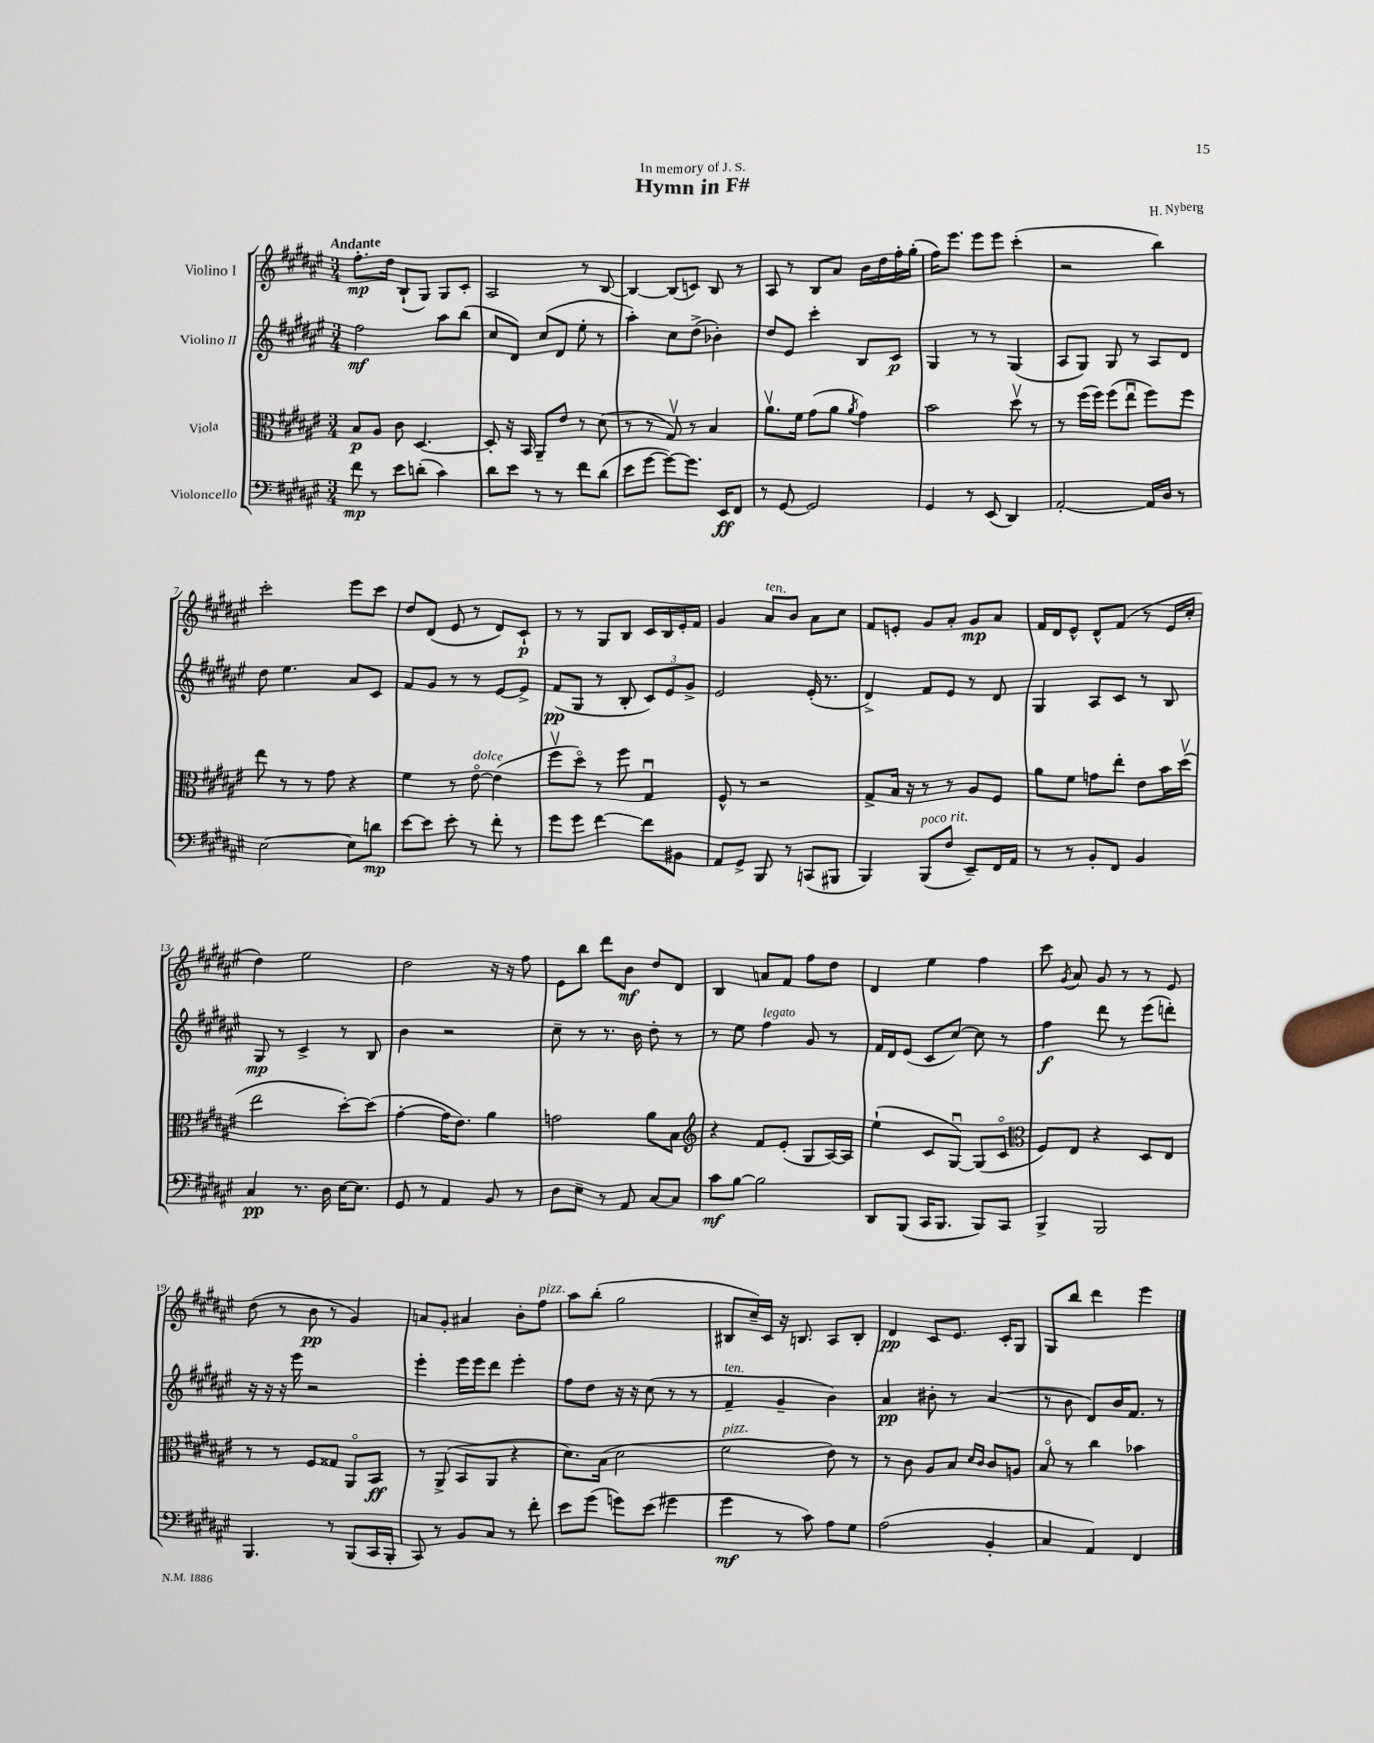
\header { title = "Hymn in F#" composer = "H. Nyberg" dedication = "In memory of J. S." }
<<
\new StaffGroup <<
\new Staff = "s0" \with { instrumentName = "Violino I" } {
    \clef treble \key fis \major \numericTimeSignature \time 3/4 \tempo "Andante"
    \autoBeamOff fis''8.[-.\mp dis''16] b8[-!( gis8]) gis8[ cis'8]-. |
    ais2 r8 b8~ |
    b4~ b8[( c'8]) b8 r8 |
    ais8 r8 b8[ ais'8] b'16[ dis''16 fis''16-. gis''16]-.( |
    fis''16[) eis'''8.] eis'''8[ eis'''8] cis'''4-.( |
    r2 b''4) |
    cis'''2-. eis'''8[ cis'''8] |
    dis''8[ dis'8]( eis'8 r8 dis'8[) cis'8]-!\p |
    r8 r8 gis8[ b8] cis'16[ b16 eis'16-. fis'16] |
    gis'4 ais'8[^\markup { \italic "ten." } b'8] ais'8[ cis''8] |
    fis'8[ e'8]-. gis'8[ ais'8]-. gis'8[\mp ais'8] |
    fis'16[ dis'16 eis'8]-^ dis'8[-^ fis'8]( r8 eis'16[ cis''16]-. |
    dis''4) eis''2 |
    dis''2 r16 r16 fis''8 |
    eis'8[ b''8] dis'''8[ b'8]\mf dis''8[ dis'8] |
    b4 a'8[ fis'8] fis''8[ dis''8] |
    dis'4 eis''4 fis''4 |
    cis'''8 \acciaccatura { gis'8 } ais'8 gis'8 r8 r8 eis'8 |
    dis''8( r8 b'8\pp r8 gis'4) |
    a'8[ gis'8]-. ais'4 b'8[-. fis''8]^\markup { \italic "pizz." } |
    ais''8[ b''8]-.( gis''2 |
    bis8[ cis''16--) cis'16] r16 b8. ais8[ b8]-. |
    dis'4\pp cis'8[ eis'8.] cis'16[-. gis8] |
    gis8[ b''8] dis'''4 eis'''4 \bar "|." |
}
\new Staff = "s1" \with { instrumentName = "Violino II" } {
    \clef treble \key fis \major \numericTimeSignature \time 3/4
    \autoBeamOff fis''2\mf ais''8[ b''8]( |
    cis''8[ dis'8]) cis''8[( dis'8] eis''8-. r8 |
    ais''4-.) cis''8[ dis''8]->( bes'4-.) |
    dis''8[ eis'8] cis'''4-. b8[ cis'8]\p |
    gis4 r8 r8 gis4( |
    ais8[ gis8]) gis8 r8 ais8[ dis'8] |
    dis''8 eis''4. ais'8[ cis'8] |
    fis'8[ gis'8] r8 r8 eis'8[~ eis'8]-> |
    fis'8[\pp( gis8] r8 b8-. \tuplet 3/2 { cis'8[) eis'8 gis'8]-> } |
    eis'2 eis'16-.( r8. |
    dis'4->) fis'8[ eis'8] r8 dis'8 |
    gis4 ais8[ cis'8] r8 b8 |
    gis8\mp r8 cis'4-> r8 b8 |
    b'4 r2 |
    cis''8-- r8 r8. b'16 dis''8-. r8 |
    r8 eis''8 fis''4^\markup { \italic "legato" } gis'8 r8 |
    fis'16[ dis'16 eis'8]( cis'8[ cis''8]~) cis''8 r8 |
    fis''4\f dis'''8 r8 eis'''8[( d'''8]-.) |
    r16 r16 r16 eis'''16 r2 |
    eis'''4-. eis'''16[ eis'''16 dis'''8] eis'''4-. |
    fis''8[ dis''8] r16 r16 cis''8( r8 r8 |
    fis'4--^\markup { \italic "ten." } gis'4-- b'4) |
    ais'4\pp bis'8-. r8 ais'4( |
    r8 b'8 dis'8[) b'16 fis'8.] r8 \bar "|." |
}
\new Staff = "s2" \with { instrumentName = "Viola" } {
    \clef alto \key fis \major \numericTimeSignature \time 3/4
    \autoBeamOff b8[\p ais8] cis'8 dis4.~ |
    dis8-. r16 b,16 ais,8[-- eis'8] r8 dis'8( |
    r8 r8 gis8\upbow) r8 b4 |
    ais'8.[\upbow fis'16] gis'8[( ais'8] \acciaccatura { ais'8 } gis'4) |
    b'2 dis''8\upbow r8 |
    r8 fis''16[( fis''16]) fis''8[( eis''8]\downbow fis''8[) fis''8] |
    eis''8 r8 r8 gis'8 r4 |
    fis'4 r8 eis'8~\flageolet^\markup { \italic "dolce" } eis'4( |
    fis''8[\upbow dis''8]\flageolet) r8 fis''8 gis4\downbow |
    fis8-^ r8 r2 |
    gis8[-> b16] r16 r8 r8 ais8[ fis8] |
    ais'8[ fis'8] g'8[ eis''8]-. eis'8[ b'16 dis''16]\upbow( |
    eis''2 dis''8[~-.) dis''8]( |
    gis'4~-. gis'16[ eis'8.]) ais'4 |
    g'2 ais'8[ b8] |
    \clef treble r4 fis'8[ eis'8]-.( gis8[ ais16~) ais16] |
    eis''4-!( cis'8[ gis8]~\downbow) gis8[( cis'8]\flageolet |
    \clef alto fis8[) eis8] r4 dis8[ eis8] |
    r8 r8 fis8[ gisis8] ais,8[\flageolet b,8]\ff |
    r8 ais,8->( b,8[ ais,8] r4 |
    dis'8.[) b16]( dis'2 |
    fis'2^\markup { \italic "pizz." } eis'8) r8 |
    r8 cis'8 ais8[ b8] \grace { dis'16[ cis'16] } cis'8[ a8] |
    b8\flageolet r8 cis''4 bes'4 \bar "|." |
}
\new Staff = "s3" \with { instrumentName = "Violoncello" } {
    \clef bass \key fis \major \numericTimeSignature \time 3/4
    \autoBeamOff fis'8\mp r8 eis'8[ d'8]-.( cis'4) |
    dis'8[ eis'8] r8 r8 fis'8[ dis'8]( |
    eis'8[ gis'8]~ gis'8[~) gis'8.] eis,16[\ff fis,8] |
    r8 gis,8~ gis,2 |
    gis,4 r8 eis,8( dis,4) |
    ais,2~-. ais,16[ dis16] r8 |
    eis2~ eis8[ d'8]\mp |
    eis'8[~ eis'8] eis'8-. r8 fis'8-. r8 |
    gis'8[ gis'8] fis'4~ fis'8[ bis,8] |
    ais,8[ gis,8]-> b,,8 r8 c,8[( bis,,8] |
    b,,4) b,,8[^\markup { \italic "poco rit." }( fis8] eis,8[--) fis,16 ais,16] |
    r8 r8 b,8[-. fis,8] b,4 |
    cis4\pp r8. dis16 eis16[~ eis8.] |
    gis,8 r8 ais,4 b,8 r8 |
    dis8[ eis8]-- r8 ais,8 cis8[~ cis8] |
    cis'8[\mf b8]~ b2 |
    dis,8[ b,,8]( cis,16[ b,,8.] b,,8[) cis,8] |
    b,,4-> b,,2 |
    b,,4. r8 b,,8[( cis,16 b,,16]-. |
    cis,8) r8 b,8[ cis8] r8 fis'8-. |
    eis'8[ gis'8]( g'8[) eis'8]( gis'4 |
    gis'4\mf r8 cis'8) ais8[ gis8] |
    ais2( b,4-. |
    cis4 ais,4) fis,4 \bar "|." |
}
>>
>>
